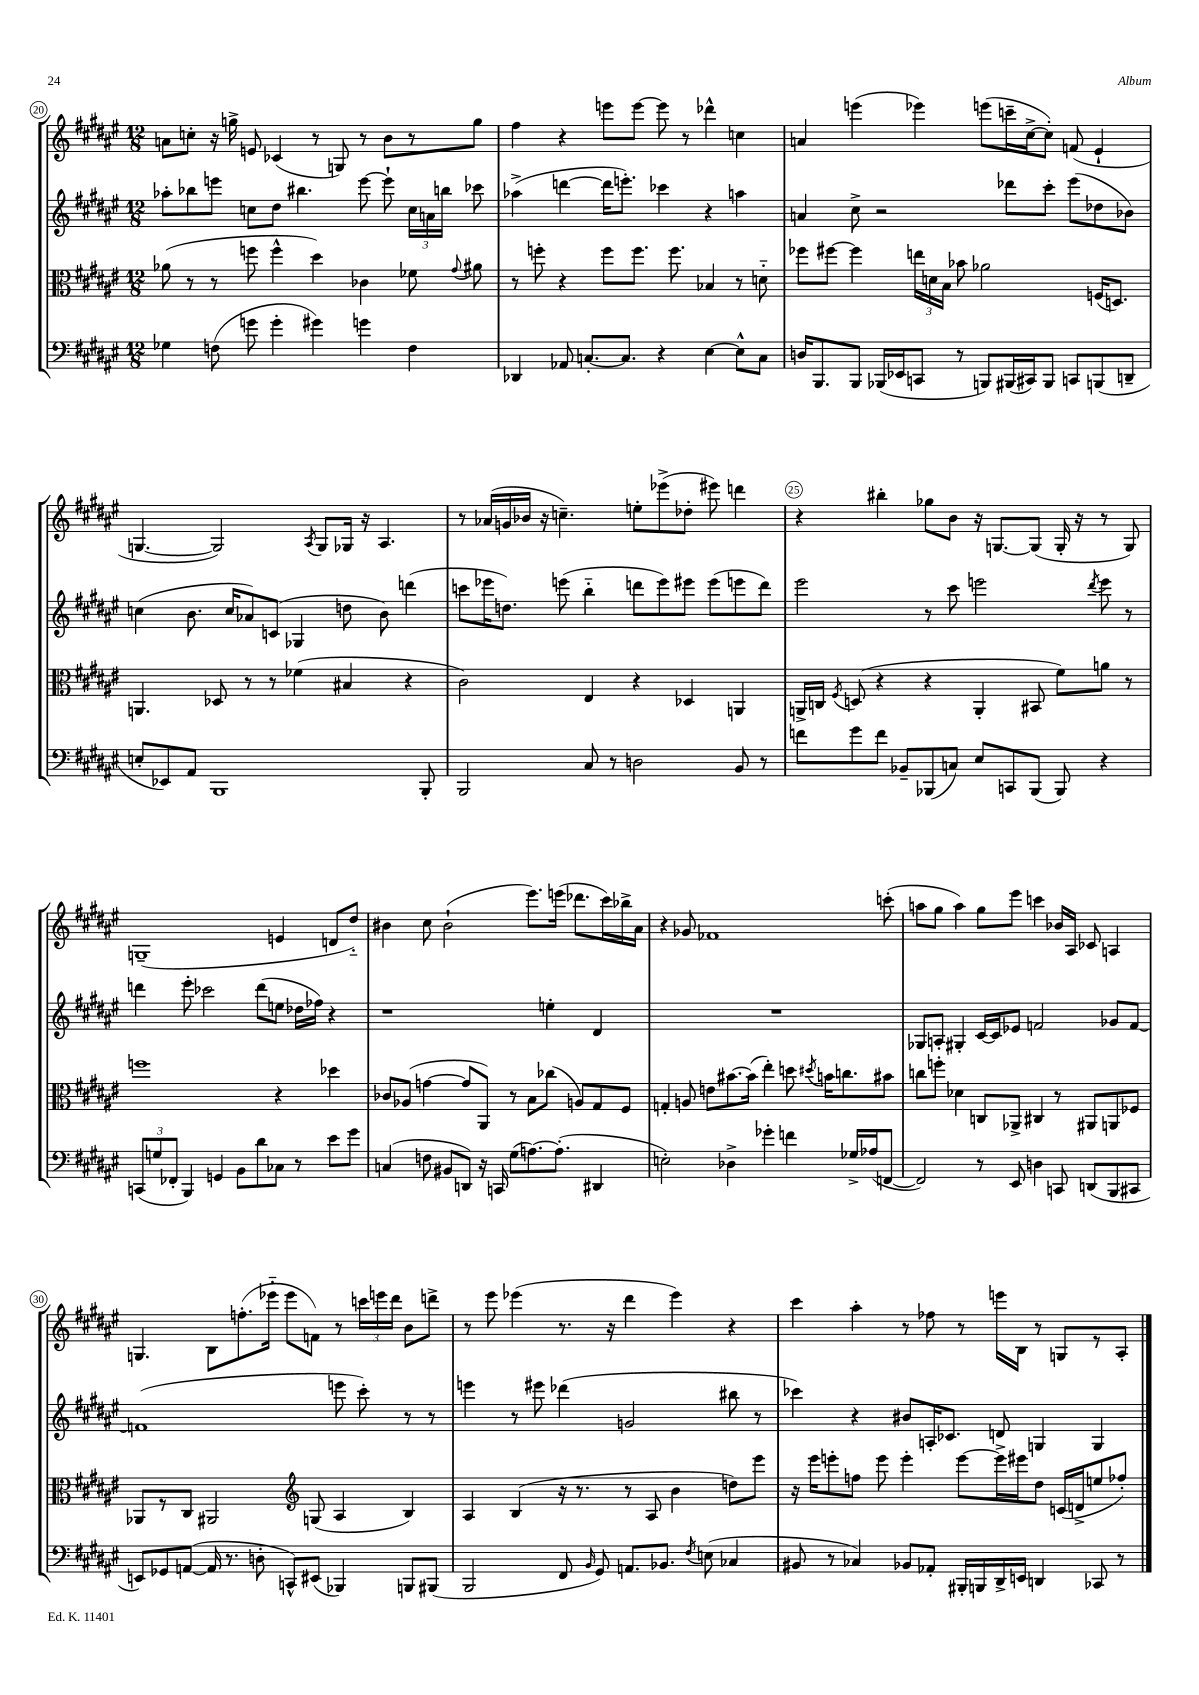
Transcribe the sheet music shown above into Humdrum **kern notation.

**kern	**kern	**kern	**kern
*part4	*part3	*part2	*part1
*staff4	*staff3	*staff2	*staff1
*clefF4	*clefC3	*clefG2	*clefG2
*k[f#c#g#d#a#e#]	*k[f#c#g#d#a#e#]	*k[f#c#g#d#a#e#]	*k[f#c#g#d#a#e#]
*M12/8	*M12/8	*M12/8	*M12/8
=20	=20	=20	=20
4G-X\	(8a-X\	8aa-X'\L	8an\L
.	8r	8bb-X\	8ccn'\J
(8Fn\	8r	8eeen\J	16r
.	.	.	16ggn^\
8gn\	8ffn\	8ccn\L	8en/
4g'\	4ff^^\	8dd#\J	(4c-X/
.	.	4.bb#X\	.
4g#X\)	4dd#\)	.	8r
.	.	.	8Gn/)
4gn\	4c-X\	[8eee\	8r
.	.	8eee`\]	8b\L
4F\	8f-X\	24cc\LL	8r
.	.	24an\	.
.	.	24bbn\JJ	.
.	8qqg#/	.	.
.	8a#X\	8ccc-X\	8gg\J
=21	=21	=21	=21
4DD-X/	8r	(4aa-X^\	4ff#\
.	8ffn'\	.	.
8AA-X/	4r	[4dddn\	4r
[8.Cn'/L	.	.	.
.	8ff\L	16ddd\KL]	8eeen\L
8.C/J]	.	8.eeen'\J)	.
.	8.ff\J	.	[8eee\J
4r	.	4ccc-X\	8eee\]
.	8.ff\	.	.
.	.	.	8r
[4E#\	4B-X/	4r	4ddd-X^^\
8E#^^\L]	8r	4aan\	4ccn\
8C\J	8dn\	.	.
=22	=22	=22	=22
16Dn/KL	8ff-X\L	4an/	4an/
8.BBB/	.	.	.
.	[8ff#X\J	.	.
8BBB/J	4ff#\]	8cc#^\	(4eeen\
(16BBB-X/LL	.	2r	.
16EE-X/J	.	.	.
8CCn/J	24een\LL	.	4eee-X\)
.	24dn\	.	.
.	24B\JJ	.	.
8r	8b-X\	.	.
8BBBn/L)	2a-X\	.	(8eeen\L
(16BBB#X/L	.	8ddd-X\L	16cccn~\L
16CC#X/J)	.	.	[16cc#^\J
8BBB#/J	.	8ccc#'\J	8cc#'\J])
8CCn/L	.	(8eee#\L	(8fn/
(8BBBn/	(16Fn/KL	8dd-X\	4e#`/
.	8.Dn/J)	.	.
8DDn~/J	.	8b-X\J)	.
!!LO:LB:g=z
=23	=23	=23	=23
8En'/L	4.AAn/	(4ccn\	[4.Gn/
8EE-X/)	.	.	.
8AA#/J	.	8.b\	.
1BBB	8D-X/	.	2G/])
.	.	16cc/KL	.
.	8r	8a-X/)	.
.	8r	(8cn/J	.
.	(4f-X\	4G-X/	.
.	.	.	8qA#/
.	.	.	8G/L
.	4B#X/	8ddn\	16G-X/Jk
.	.	.	16r
.	.	8b\)	4.A#/
.	4r	(4dddn\	.
8BBB'/	.	.	.
=24	=24	=24	=24
2BBB/	2c#\)	8cccn\L	8r
.	.	16eee-X\K	(16a-X/LL
.	.	8.ddn\J)	16gn/
.	.	.	16b-X/JJ
.	.	.	16r
.	.	(8eeen\	4.ccn~\)
8C#/	4E#/	4bb\	.
8r	.	.	.
2Dn\	4r	8dddn\L	8een'\L
.	.	8eee\)	(8eee-X^\
.	4D-X/	8eee#X\J	8dd-X'\J
.	.	(8eee#\L	8eee#X\)
8BB/	4AAn/	8eeen\	4dddn\
8r	.	8ddd\J)	.
=25	=25	=25	=25
8fn\L	16AAn^/LL	2eee#\	4r
.	16Cn/JJ	.	.
.	8qF#/	.	.
8g#\	(8Dn/	.	.
8f\J	4r	.	4bb#X'\
8BB-X~/L	.	.	.
(8BBB-X/	4r	8r	8gg-X\L
8Cn/J)	.	8ccc#\	8b\J
8E#/L	4AA'/	2eeen\	16r
.	.	.	[8.Gn/L
8CCn/	.	.	.
(8BBB-/J	8BB#X/	.	(8G/J]
8BBB-/)	8f#\L)	.	16G'/
.	.	.	16r
.	.	8qddd#/	.
4r	8an\J	8eee\	8r
.	8r	8r	8G/)
!!LO:LB:g=z
=26	=26	=26	=26
(12CCn/L	1ffn	4dddn\	(1Gn~
12Gn/	.	.	.
12FF-X'/J	.	.	.
4BBB/)	.	8eee#'\	.
.	.	2ccc-X\	.
4GGn/	.	.	.
8BB\L	.	.	.
8d#\	.	(8ddd\L	.
8C-X\J	4r	8een\J	4en/
8r	.	16dd-X\LL	.
.	.	16ff-X\JJ)	.
8e#\L	4dd-X\	4r	8dn/L
8g#\J	.	.	8dd#/J)
=27	=27	=27	=27
(4Cn/	8c-X/L	1r	4b#X\
.	(8A-X/J	.	.
8Fn\	[4gn\	.	8cc#\
8BB#X/L	.	.	(2b#`\
8DDn/J)	8g/L]	.	.
16r	8AA#/J)	.	.
16CCn/	.	.	.
(8G#\L	8r	.	.
[8.An\)	8B\L	.	8.eee#\L)
.	(8cc-X\J	4een'\	.
(8.A'\J]	.	.	(16eeen\Jk
.	8An/L)	.	8.ddd-X\L
4DD#X/	8G#/	4d#/	.
.	.	.	16ccc#\L)
.	8F#/J	.	16bb-X^\
.	.	.	16a#\JJ
=28	=28	=28	=28
2En'\)	4Gn'/	1.r	4r
.	8An/	.	8g-X/
.	8en\L	.	1f-X
4D-X^\	[8.b#X\	.	.
.	(16b#\Jk]	.	.
4g-X'\	4ee#'\)	.	.
4fn\	8ddn\	.	.
.	8qdd#X/	.	.
.	16bn\KL	.	.
.	8.ccn\	.	.
16G-X^/LL	.	.	.
(16A-X/J	.	.	.
[8FFn/J	8b#X\J	.	(8cccn'\
=29	=29	=29	=29
2FF/])	8ccn\L	8G-X/L	8aan\L
.	8ffn'\J	8An'/J	8gg#\J
.	4d-X\	4G#X'/	4aa\)
8r	8Cn/L	[16c#/LL	8gg#\L
.	.	16c#/J]	.
8EE#/	8AA-X^/J	8e-X/J	8eee#\J
4Dn\	4C#X/	2fn/	4cccn\
8CCn/	8r	.	16b-X/LL
.	.	.	16A#/JJ
(8DDn/L	8AA#X/L	.	8c-X/
8BBB/	8AAn/	8g-X/L	4An/
8CC#X/J	8F-X/J	[8f/J	.
!!LO:LB:g=z
=30	=30	=30	=30
8EEn/L)	8AA-X/L	(1fn]	4.Gn/
8GG-X/	8r	.	.
([8AAn/J	8C#/J	.	.
16AA/]	2AA#X/	.	8B\L
8.r	.	.	.
.	.	.	(8.ffn'\
8Dn'\	.	.	.
.	.	.	16eee-X\Jk
8CCn^^/L)	.	.	8eee-\L
*	*clefG2	*	*
(8EE#X/J	(8Gn/	.	8fn\J)
4BBB-X/)	4A#/	8eeen\	8r
.	.	8ccc#'\)	24cccn\LL
.	.	.	24eeen\
.	.	.	24ddd#\JJ
8BBBn/L	4B/)	8r	8b\L
(8BBB#X/J	.	8r	8dddn^\J
=31	=31	=31	=31
2BBB/	4A#/	4eeen\	8r
.	.	.	8eee#\
.	(4B/	8r	(4eee-X\
.	.	8eee#X\	.
8FF#/	16r	(4ddd-X\	8.r
.	8.r	.	.
16qqBB/	.	.	.
8GG#/)	.	.	.
.	.	.	16r
8.AAn/L	8r	2gn/	4ddd#\
.	8A#/	.	.
8.BB-X/J	.	.	.
.	4b\	.	4eee-\)
8qF#/	.	.	.
(8En\	.	.	.
4C-X/	8ddn\L)	8bb#X\	4r
.	8eee#\J	8r	.
=32	=32	=32	=32
8BB#X/	16r	4ccc-X\)	4ccc#\
.	16eee#\KL	.	.
8r	8eeen'\	.	.
4C-X/)	8ffn\J	4r	4aa#'\
.	8eee\	.	.
8BB-X/L	4eee'\	8b#X/L	8r
8AA-X'/J	.	16An'/K	8ff-X\
.	.	8.c-X/J	.
16BBB#X'/LL	[8eee\L	.	8r
16BBBn/	.	.	.
16DD#^/	16eee^\L]	8dn/	16eeen\LL
16EEn/JJ	16eee#X\J	.	16B\JJ
4DDn/	8dd#\J	4Gn/	8r
.	(16cn/LL	.	8Gn/L
.	16dn^/J	.	.
8CC-X/	8een/	4G/	8r
8r	8ff-X'/J)	.	8A#'/J
==	==	==	==
*-	*-	*-	*-
